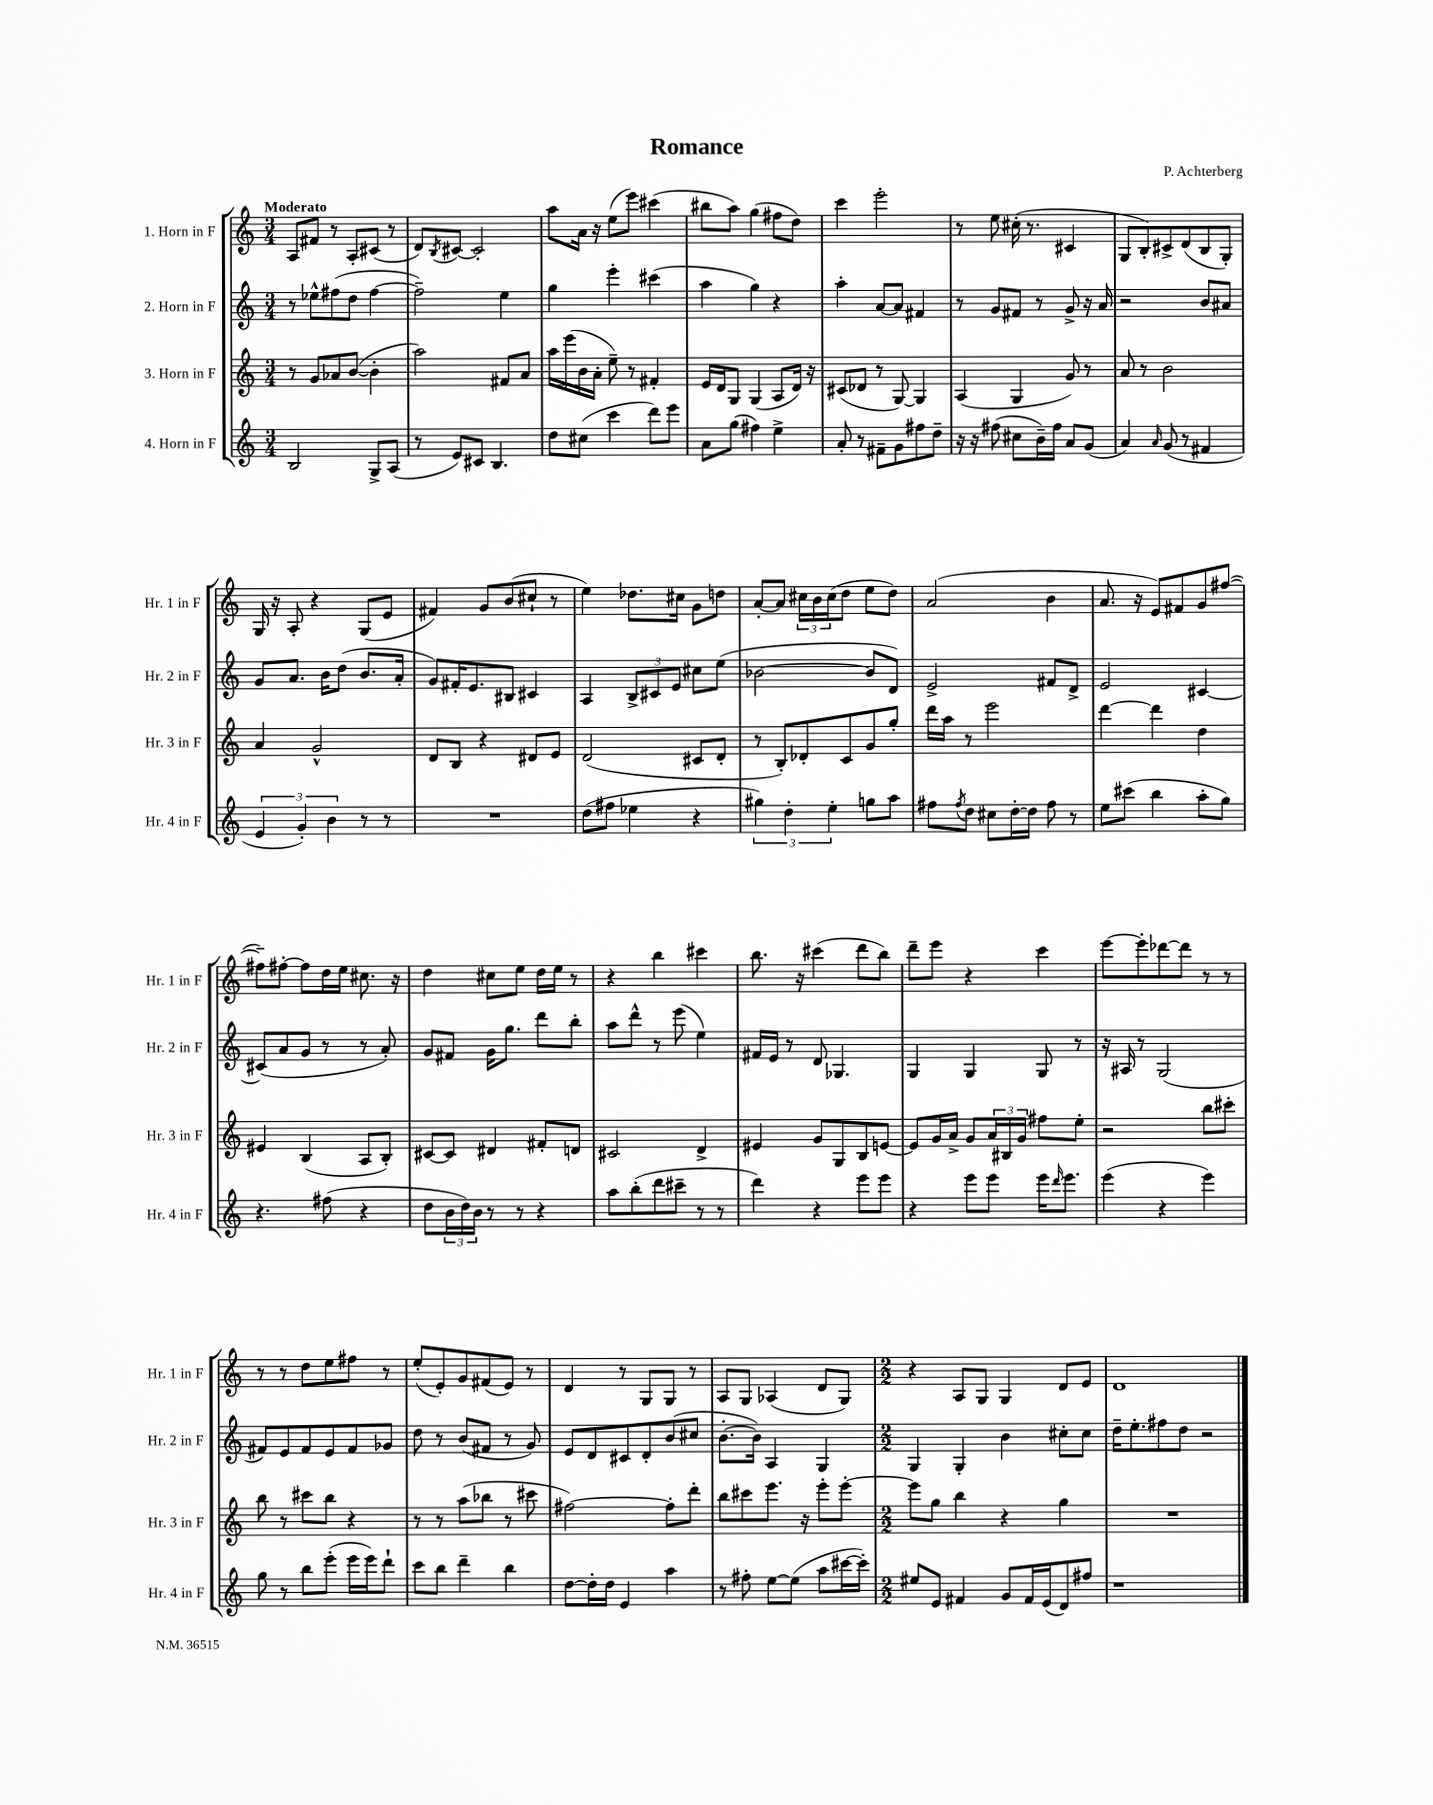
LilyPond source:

\header { title = "Romance" composer = "P. Achterberg" }
<<
\new StaffGroup <<
\new Staff = "s0" \with { instrumentName = "1. Horn in F" shortInstrumentName = "Hr. 1 in F" } {
    \clef treble \key c \major \numericTimeSignature \time 3/4 \tempo "Moderato"
    a8 fis'8 r8 a8-. cis'8( r8 |
    d'8) \acciaccatura { b8 } cis'8~ cis'2-. |
    a''8 a'16 r16 e''8( e'''8) cis'''4( |
    bis''8 a''8) g''4( fis''8 d''8) |
    c'''4 e'''2-. |
    r8 e''8 cis''16-.( r8. cis'4 |
    g8 b8-.) cis'8-> d'8( b8 g8-.) |
    g16 r16 a8-. r4 g8( e'8 |
    fis'4) g'8 b'8( cis''8-! r8 |
    e''4) des''8. cis''16 g'8 d''8 |
    a'8~-. a'8 \tuplet 3/2 { cis''16 b'16 cis''16( } d''8 e''8 d''8) |
    a'2( b'4 |
    a'8. r16 e'8) fis'8 g'8 fis''8~( |
    fis''8--) fis''8~-. fis''8 d''16 e''16 cis''8. r16 |
    d''4 cis''8 e''8 d''16 e''16 r8 |
    r4 b''4 cis'''4 |
    b''8. r16 cis'''4( d'''8 b''8) |
    d'''8-- e'''8 r4 c'''4 |
    e'''8~ e'''8-. des'''8~ des'''8 r8 r8 |
    r8 r8 d''8 e''8 fis''8 r8 |
    e''8-.( e'8-.) g'8 fis'8( e'8) r8 |
    d'4 r8 g8 g8 r8 |
    a8 g8 aes4( d'8 g8) |
    \numericTimeSignature \time 2/2 r4 a8 g8 g4 d'8 e'8 |
    d'1 \bar "|." |
}
\new Staff = "s1" \with { instrumentName = "2. Horn in F" shortInstrumentName = "Hr. 2 in F" } {
    \clef treble \key c \major \numericTimeSignature \time 3/4
    r8 ees''8-^ fis''8( d''8 fis''4~ |
    fis''2--) e''4 |
    g''4 e'''4-. cis'''4( |
    a''4 g''4) r4 |
    a''4-. a'8~ a'8 fis'4 |
    r8 g'8 fis'8 r8 g'8-> r16 a'16 |
    r2 b'8 ais'8 |
    g'8 a'8. b'16 d''8( b'8. a'16-. |
    g'8) fis'16-. e'8. bis8 cis'4 |
    a4 \tuplet 3/2 { b8-> cis'8 e'8 } cis''8 e''8( |
    bes'2~ bes'8 d'8) |
    e'2-> fis'8 d'8-> |
    e'2 cis'4~ |
    cis'8( a'8 g'8 r8 r8 a'8-.) |
    g'8 fis'8 g'16 g''8. d'''8 b''8-. |
    a''8 d'''8-^ r8 e'''8( e''4) |
    fis'16 e'16 r8 d'8 ges4. |
    g4 g4 g8 r8 |
    r16 ais16 r8 g2( |
    fis'8) e'8 fis'8 e'8 fis'8 ges'8 |
    d''8 r8 b'8( fis'8 r8 g'8) |
    e'8 d'8 cis'8 d'8-. b'8( cis''8 |
    b'8.~-. b'16) a4 g4 |
    \numericTimeSignature \time 2/2 g4 g4-. b'4 cis''8-. cis''8 |
    d''16-- e''8.-. fis''8 d''8 r2 \bar "|." |
}
\new Staff = "s2" \with { instrumentName = "3. Horn in F" shortInstrumentName = "Hr. 3 in F" } {
    \clef treble \key c \major \numericTimeSignature \time 3/4
    r8 g'8 aes'8 b'8~( b'4-. |
    a''2) fis'8 a'8 |
    a''16 e'''16( b'16 a'16-. e''8--) r8 fis'4-. |
    e'16 d'16 g8 g4( a8 d'16) r16 |
    cis'8( des'8 r8 g8~) g4 |
    a4( g4 g'8) r8 |
    a'8 r8 b'2 |
    a'4 g'2-^ |
    d'8 b8 r4 dis'8 e'8 |
    d'2( cis'8 d'8-. |
    r8 b8-.) des'8-. c'8 g'8 g''8-. |
    d'''16 a''16 r8 e'''2 |
    d'''4~ d'''4 d''4 |
    eis'4 b4( a8 b8-.) |
    cis'8~ cis'8 dis'4 fis'8-. d'8 |
    cis'2 d'4-> |
    eis'4 g'8 g8 b8 e'8~ |
    e'8 g'16 a'16-> g'8 \tuplet 3/2 { a'16 bis16 g'16 } fis''8 e''8-. |
    r2 b''8 cis'''8-. |
    b''8 r8 cis'''8 b''8 r4 |
    r8 r8 a''8( bes''8 r8 cis'''8 |
    fis''2~) fis''8-. d'''8-. |
    b''8 cis'''8 e'''8. r16 e'''8-. e'''8~-. |
    \numericTimeSignature \time 2/2 e'''8 g''8 b''4 r4 g''4 |
    R1 \bar "|." |
}
\new Staff = "s3" \with { instrumentName = "4. Horn in F" shortInstrumentName = "Hr. 4 in F" } {
    \clef treble \key c \major \numericTimeSignature \time 3/4
    b2 g8-> a8( |
    r8 e'8) cis'8 b4. |
    d''8 cis''8( c'''4 d'''8) e'''8 |
    a'8 g''8( fis''4) e''4-> |
    a'8-. r8 fis'8-- g'8 fis''8 d''8-- |
    r16 r16 fis''8( cis''8 b'16--) fis''16 a'8 g'8( |
    a'4) \grace { a'16 } g'8( r8 fis'4 |
    \tuplet 3/2 { e'4 g'4-.) b'4 } r8 r8 |
    R2. |
    d''8( fis''8 ees''4 r4 |
    \tuplet 3/2 { gis''4) d''4-. e''4-. } g''8 a''8 |
    fis''8 \acciaccatura { fis''8 } d''8 cis''8 d''16~-. d''16 fis''8 r8 |
    e''8 cis'''8( b''4 a''8-. g''8) |
    r4. fis''8( r4 |
    d''8 \tuplet 3/2 { b'16 d''16) b'16 } r8 r8 r4 |
    a''8 b''8-.( d'''8 cis'''8-- r8 r8 |
    d'''4) r4 e'''8 e'''8 |
    r4 e'''8 e'''8 e'''16 \grace { d'''16 } e'''8. |
    e'''4( r4 e'''4) |
    g''8 r8 b''8 e'''8-.( e'''16 e'''16) d'''8-! |
    c'''8 b''8 d'''4-- b''4 |
    d''8~ d''16-. d''16 e'4 a''4 |
    r8 fis''8-. e''8~ e''8( a''8 cis'''16~ cis'''16-.) |
    \numericTimeSignature \time 2/2 eis''8 e'8 fis'4 g'8 fis'16 e'16( d'8) fis''8 |
    r1 \bar "|." |
}
>>
>>
\layout { \context { \Score \remove "Bar_number_engraver" } }
